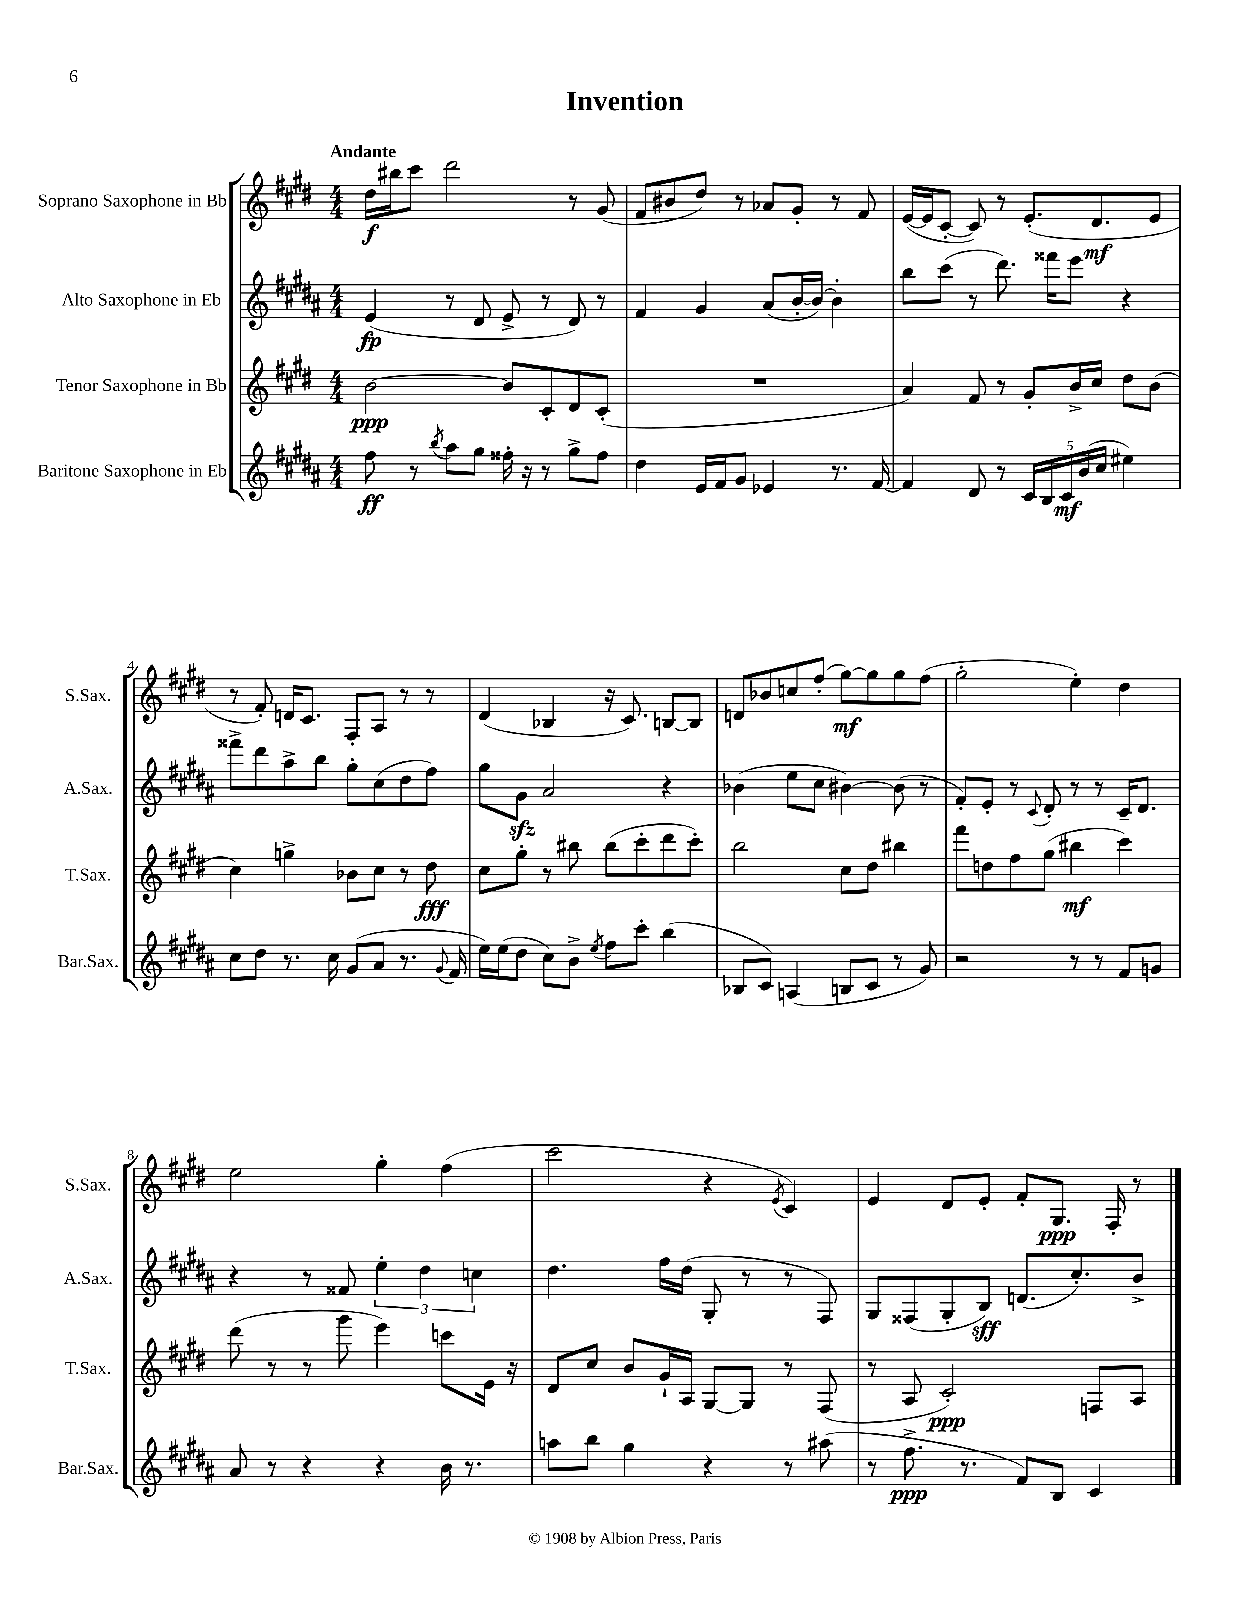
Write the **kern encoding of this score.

**kern	**kern	**kern	**kern
*staff4	*staff3	*staff2	*staff1
*clefG2	*clefG2	*clefG2	*clefG2
*k[f#c#g#d#a#]	*k[f#c#g#d#]	*k[f#c#g#d#a#]	*k[f#c#g#d#]
*M4/4	*M4/4	*M4/4	*M4/4
8ff#	[2b	(4e	16dd#
.	.	.	16bb#
8r	.	.	8ccc#
8qbb	.	.	.
8aa#	.	8r	2ddd#
8gg#	.	8d#	.
16ff##'	8b]	8e^	.
16r	.	.	.
8r	8c#'	8r	.
8gg#^	8d#	8d#)	8r
8ff##	(8c#'	8r	(8g#
=	=	=	=
4dd#	1r	4f#	8f#
.	.	.	8b#
16e	.	4g#	8dd#)
16f#	.	.	.
8g#	.	.	8r
4e-	.	(8a#	8a-
.	.	[16b'	8g#'
.	.	16b_)	.
8.r	.	4b']	8r
.	.	.	8f#
[16f#	.	.	.
=	=	=	=
4f#]	4a)	8bb	([16e
.	.	.	16e]
.	.	(8ccc#	[8c#'
8d#	8f#	8r	8c#])
8r	8r	8.ddd#)	8r
20c#	8g#'	.	(8.e'
20B	.	.	.
.	.	16fff##	.
20c#	.	.	.
.	16b^	8eee	.
(20b	.	.	.
.	16cc#	.	8.d#
20cc#	.	.	.
4ee#)	8dd#	4r	.
.	(8b	.	8e
=	=	=	=
8cc#	4cc#)	8fff##^	8r
8dd#	.	8ddd#	8f#')
8.r	4gg^	8aa#^	16d
.	.	.	8.c#
.	.	8bb	.
16cc#	.	.	.
(8g#	8b-	8gg#'	8F#'
8a#	8cc#	(8cc#	8A
8.r	8r	8dd#	8r
.	8dd#	8ff#)	8r
8qqg#	.	.	.
16f#	.	.	.
=	=	=	=
16ee)	8cc#	8gg#	(4d#
(16ee	.	.	.
8dd#	8gg#'	8g#	.
8cc#)	8r	2a#	4B-
8b^	8bb#	.	.
8qee	.	.	.
8ff#	(8bb#	.	16r
.	.	.	8.c#)
8ccc#'	8ccc#'	.	.
(4bb	8ddd#	4r	[8B
.	8ccc#')	.	8B]
=	=	=	=
8B-	2bb	(4b-	8d
8c#)	.	.	8b-
(4A	.	8ee	8cc
.	.	8cc#	(8ff#'
8B	8cc#	[4b#)	[8gg#)
8c#	8dd#	.	8gg#]
8r	4bb#	(8b#]	8gg#
8g#)	.	8r	(8ff#
=	=	=	=
2r	8fff#	8f#')	2gg#'
.	8dd	8e'	.
.	8ff#	8r	.
.	.	8qqc#	.
.	(8gg#	8d#'	.
8r	4bb#	8r	4ee')
8r	.	8r	.
8f#	4ccc#)	16c#~	4dd#
.	.	8.d#	.
8g	.	.	.
=	=	=	=
8a#	(8ddd#	4r	2ee
8r	8r	.	.
4r	8r	8r	.
.	8ggg#	8f##	.
4r	4eee)	6ee'	4gg#'
.	.	6dd#	.
16b	8ccc	.	(4ff#
8.r	.	.	.
.	.	6cc	.
.	16e	.	.
.	16r	.	.
=	=	=	=
8aa	8d#	4.dd#	2ccc#
8bb	8cc#	.	.
4gg#	8b	.	.
.	16g#`	16ff#	.
.	16A	(16dd#	.
4r	[8G#	8G#'	4r
.	8G#]	8r	.
.	.	.	8qe
8r	8r	8r	4c#)
(8aa#	(8F#	8F#)	.
=	=	=	=
8r	8r	8G#	4e
8.ff#^	8A	(8F##	.
.	2c#')	8G#'	8d#
8.r	.	.	.
.	.	8B)	8e'
8f#)	.	(8.d	8f#'
8B	.	.	8.G#
.	.	8.cc#')	.
4c#	8F	.	.
.	.	.	16F#'
.	8A	8b^	8r
==	==	==	==
*-	*-	*-	*-
